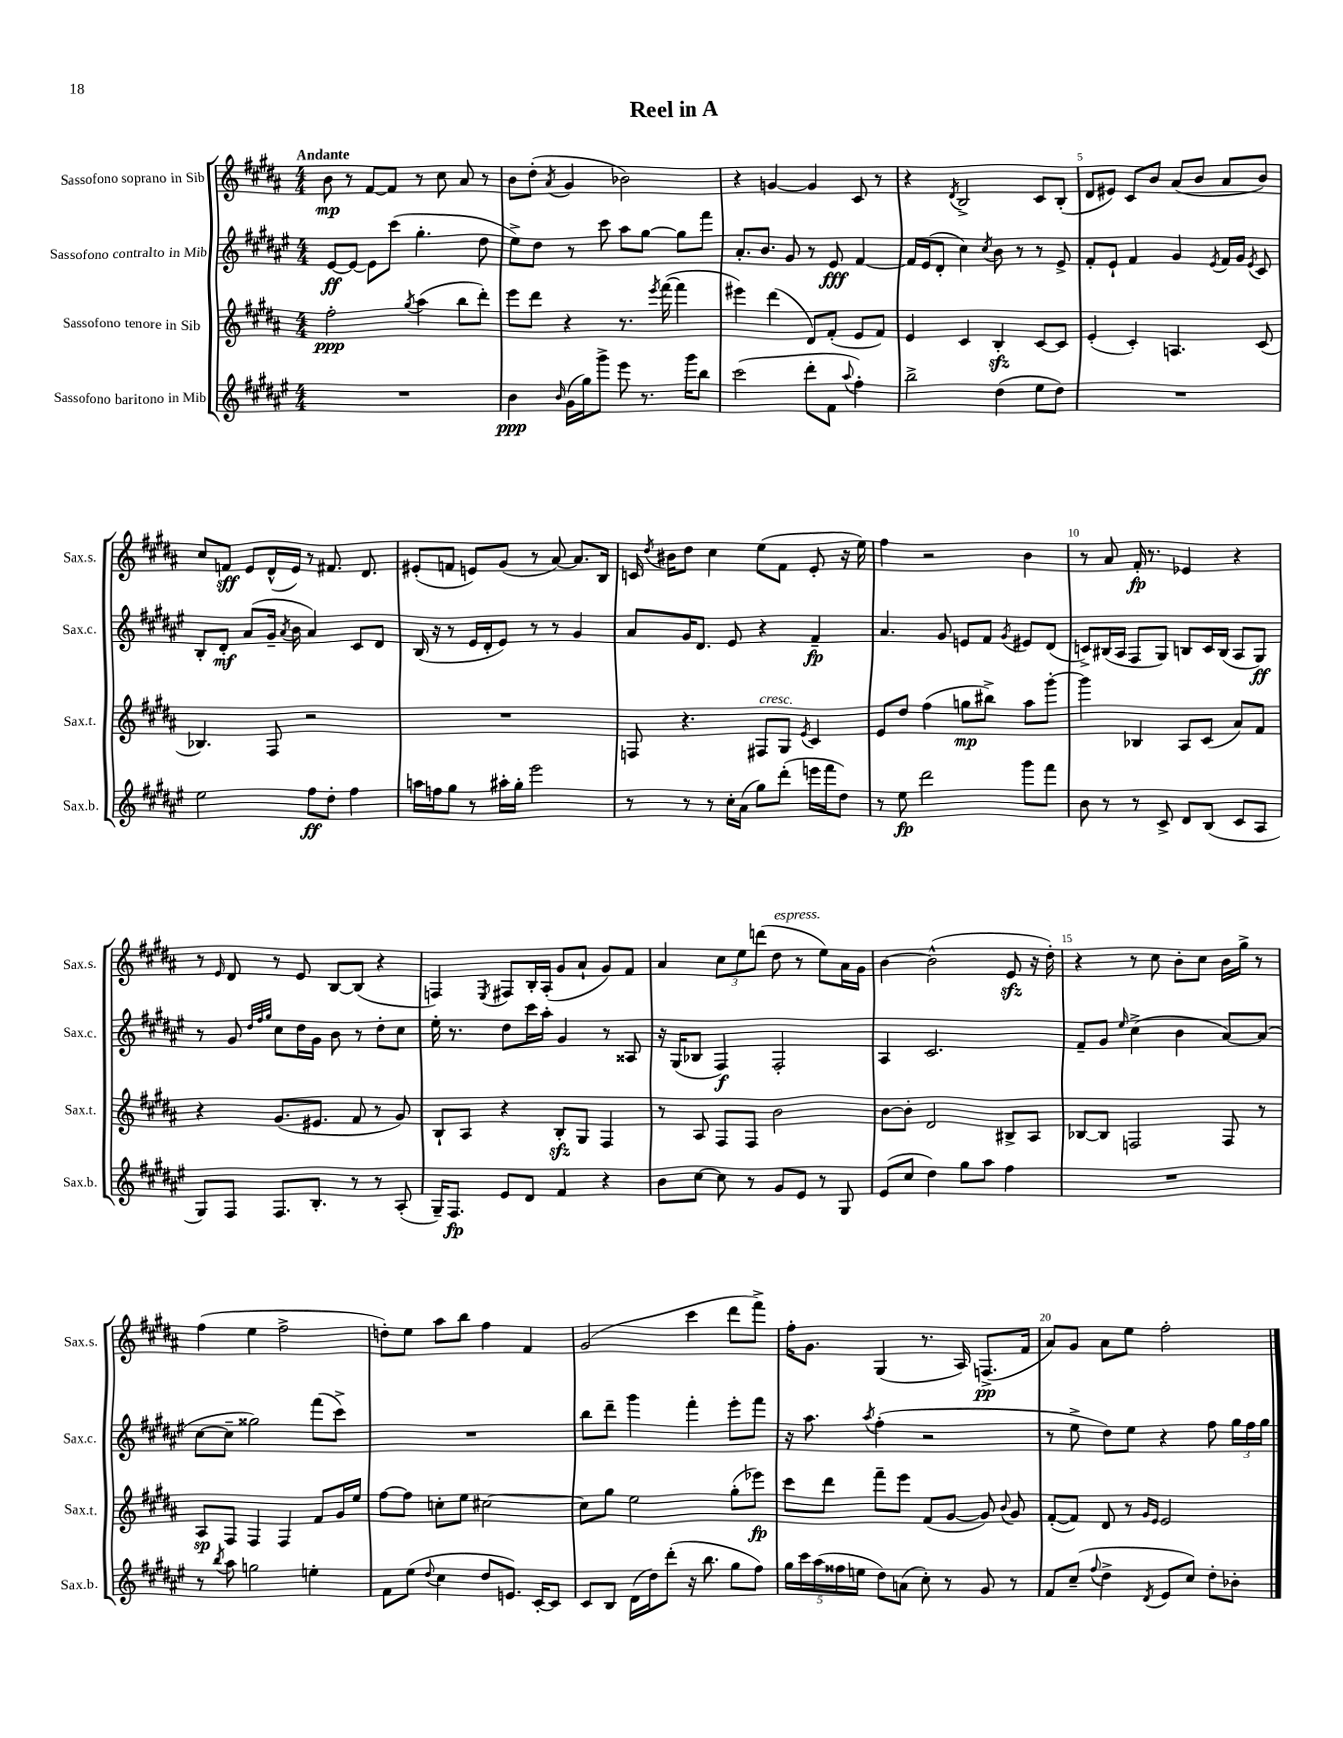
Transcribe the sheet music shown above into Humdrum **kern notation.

**kern	**dynam	**kern	**dynam	**kern	**dynam	**kern	**dynam
*part4	*part4	*part3	*part3	*part2	*part2	*part1	*part1
*staff4	*staff4	*staff3	*staff3	*staff2	*staff2	*staff1	*staff1
*I"Sassofono baritono in Mib	*	*I"Sassofono tenore in Sib	*	*I"Sassofono contralto in Mib	*	*I"Sassofono soprano in Sib	*
*I'Sax.b.	*	*I'Sax.t.	*	*I'Sax.c.	*	*I'Sax.s.	*
*clefG2	*	*clefG2	*	*clefG2	*	*clefG2	*
*k[f#c#g#d#a#e#]	*	*k[f#c#g#d#a#]	*	*k[f#c#g#d#a#e#]	*	*k[f#c#g#d#a#]	*
*M4/4	*	*M4/4	*	*M4/4	*	*M4/4	*
=1	=1	=1	=1	=1	=1	=1	=1
!	!	!	!	!	!	!LO:TX:a:B:t=Andante	!
1r	.	2ff#'\	ppp	[8e#/L	ff	8b\	mp
.	.	.	.	8e#/J_	.	8r	.
.	.	.	.	8e#\L]	.	[8f#/L	.
.	.	.	.	(8ccc#\J	.	8f#/J]	.
.	.	8qgg#/	.	.	.	.	.
.	.	(4aa#\	.	4.gg#'\	.	8r	.
.	.	.	.	.	.	8cc#\	.
.	.	8bb\L	.	.	.	8a#/	.
.	.	8ddd#'\J)	.	8dd#\	.	8r	.
=2	=2	=2	=2	=2	=2	=2	=2
4b\	ppp	8eee\L	.	8ee#^\L)	.	8b\L	.
.	.	8ddd#\J	.	8dd#\J	.	(8dd#'\J	.
16qqb/	.	.	.	.	.	8qa#/	.
(16g#\LL	.	4r	.	8r	.	4g#/	.
16gg#\J)	.	.	.	.	.	.	.
8ggg#^\J	.	.	.	8ccc#\	.	.	.
8eee#\	.	8.r	.	8aa#\L	.	2b-X\)	.
8.r	.	.	.	[8gg#\J	.	.	.
.	.	8qeee/	.	.	.	.	.
.	.	([16fff#\	.	.	.	.	.
.	.	4fff#\]	.	8gg#\L]	.	.	.
16ggg#\KL	.	.	.	.	.	.	.
8bb\J	.	.	.	8fff#\J	.	.	.
=3	=3	=3	=3	=3	=3	=3	=3
(2ccc#\	.	4eee#X\)	.	8.a#'/L	.	4r	.
.	.	.	.	8.b/J	.	.	.
.	.	(4ddd#\	.	.	.	[4gn/	.
.	.	.	.	8g#/	.	.	.
8ddd#'\L	.	8d#/L)	.	8r	.	4g/]	.
8f#\J	.	(8f#'/J	.	8e#/	fff	.	.
8qqaa#/	.	.	.	.	.	.	.
4ff#'\)	.	8e/L	.	[4f#/	.	8c#/	.
.	.	8f#/J)	.	.	.	8r	.
=4	=4	=4	=4	=4	=4	=4	=4
2bb^\	.	4e/	.	16f#/LL]	.	4r	.
.	.	.	.	(16e#/J	.	.	.
.	.	.	.	8d#'/J	.	.	.
.	.	.	.	.	.	8qd#/	.
.	.	4c#/	.	4cc#\)	.	2B^/	.
.	.	.	.	8qcc#/	.	.	.
(4dd#\	.	4Bzz'/	.	8b\	.	.	.
.	.	.	.	8r	.	.	.
8ee#\L	.	[8c#/L	.	8r	.	8c#/L	.
8dd#\J)	.	8c#/J]	.	8e#^/	.	(8B'/J	.
=5	=5	=5	=5	=5	=5	=5	=5
1r	.	(4e'/	.	8f#'/L	.	8d#/L	.
.	.	.	.	8e#`/J	.	8e#X/J)	.
.	.	4c#'/)	.	4f#/	.	8c#/L	.
.	.	.	.	.	.	8b/J	.
.	.	4.An/	.	4g#/	.	(8a#/L	.
.	.	.	.	.	.	8b/J	.
.	.	.	.	8qe#/	.	.	.
.	.	.	.	16f#/LL	.	8a#/L	.
.	.	.	.	16g#/JJ	.	.	.
.	.	.	.	8qe#/	.	.	.
.	.	(8c#/	.	8c#/	.	8b/J)	.
!!LO:LB:g=z
=6	=6	=6	=6	=6	=6	=6	=6
2ee#\	.	4.B-X/)	.	8B'/L	.	8cc#/L	.
.	.	.	.	8d#'/J	mf	8fn/J	sff
.	.	.	.	(8a#/L	.	8e/L	.
.	.	8F#/	.	16g#~/Jk	.	(16d#^^/L	.
.	.	.	.	8qa#/	.	.	.
.	.	.	.	16b\	.	16e/JJ)	.
8ff#\L	ff	2r	.	4a#/)	.	8r	.
8dd#'\J	.	.	.	.	.	8.f#X/	.
4ff#\	.	.	.	8c#/L	.	.	.
.	.	.	.	.	.	8.d#/	.
.	.	.	.	8d#/J	.	.	.
=7	=7	=7	=7	=7	=7	=7	=7
16aan\LL	.	1r	.	(16B/	.	(8e#X'/L	.
16ffn\J	.	.	.	16r	.	.	.
8gg#\J	.	.	.	8r	.	8fn/J	.
8r	.	.	.	16e#/LL	.	8en/L)	.
.	.	.	.	16d#'/J	.	.	.
16aa#X'\LL	.	.	.	8e#/J)	.	(8g#/J	.
16gg#'\JJ	.	.	.	.	.	.	.
2eee#\	.	.	.	8r	.	8r	.
.	.	.	.	8r	.	[8a#/)	.
.	.	.	.	4g#/	.	8.a#/L]	.
.	.	.	.	.	.	16B/Jk	.
=8	=8	=8	=8	=8	=8	=8	=8
8r	.	8Fn/	.	8a#/L	.	16cn/	.
.	.	.	.	.	.	8qdd#/	.
.	.	.	.	.	.	16b#X\KL	.
8r	.	4.r	.	16g#/K	.	8dd#\J	.
.	.	.	.	8.d#/J	.	.	.
8r	.	.	.	.	.	4cc#\	.
16cc#'\LL	.	.	.	8e#/	.	.	.
(16a#\JJ	.	.	.	.	.	.	.
!	!	!LO:TX:a:i:t=cresc.	!	!	!	!	!
8gg#\L)	.	8F#X/L	.	4r	.	(8ee\L	.
(8ddd#'\J	.	8G#/J	.	.	.	8f#\J	.
.	.	8qe/	.	.	.	.	.
16eeen\LL	.	4c#/	.	4f#~/	fp	8e'/	.
16fff#\J	.	.	.	.	.	.	.
8dd#\J)	.	.	.	.	.	16r	.
.	.	.	.	.	.	16ee\)	.
=9	=9	=9	=9	=9	=9	=9	=9
8r	.	8e/L	.	4.a#/	.	4ff#\	.
8ee#\	fp	8dd#/J	.	.	.	.	.
2ddd#\	.	(4ff#\	.	.	.	2r	.
.	.	.	.	8g#/	.	.	.
.	.	8ggn\L	mp	8en/L	.	.	.
.	.	8bb#X^\J)	.	8f#/J	.	.	.
.	.	.	.	8qg#/	.	.	.
8ggg#\L	.	8aa#\L	.	8e#X/L	.	4b\	.
8fff#\J	.	[8ggg#'\J	.	(8d#/J	.	.	.
=10	=10	=10	=10	=10	=10	=10	=10
8b\	.	4ggg#\]	.	8cn^/L)	.	8r	.
8r	.	.	.	(16B#X/L	.	8a#/	.
.	.	.	.	16A#/JJ	.	.	.
8r	.	4B-X/	.	8F#/L	.	16f#'/	fp
.	.	.	.	.	.	8.r	.
8c#^/	.	.	.	8G#/J)	.	.	.
8d#/L	.	8A#/L	.	8Bn/L	.	4e-X/	.
(8B/J	.	(8c#/J	.	16c/L	.	.	.
.	.	.	.	(16B/JJ	.	.	.
8c#/L	.	8a#/L)	.	8A#/L	.	4r	.
8A#/J	.	8f#/J	.	8G#/J)	ff	.	.
!!LO:LB:g=z
=11	=11	=11	=11	=11	=11	=11	=11
8G#/L)	.	4r	.	8r	.	8r	.
.	.	.	.	.	.	16qqe/	.
8F#/J	.	.	.	8g#/	.	8d#/	.
.	.	.	.	32qqdd#/LLL	.	.	.
.	.	.	.	32qqff#/	.	.	.
.	.	.	.	32qqgg#/JJJ	.	.	.
8.F#/L	.	(8.g#/L	.	8cc#\L	.	8r	.
.	.	.	.	16dd#\L	.	8e/	.
8.B'/J	.	8.e#X/J	.	16g#\JJ	.	.	.
.	.	.	.	8b\	.	[8B/L	.
8r	.	8f#/	.	8r	.	(8B/J]	.
8r	.	8r	.	8dd#'\L	.	4r	.
(8A#'/	.	8g#/)	.	8cc#\J	.	.	.
=12	=12	=12	=12	=12	=12	=12	=12
16G#~/KL)	.	8B`/L	.	16ee#'\	.	4Fn/)	.
8.F#/J	fp	.	.	8.r	.	.	.
.	.	8A#/J	.	.	.	.	.
.	.	.	.	.	.	8qE/	.
8e#/L	.	4r	.	8dd#\L	.	8F#X/L	.
8d#/J	.	.	.	16ccc#\L	.	16B'/L	.
.	.	.	.	16aa#'\JJ	.	(16A#'/JJ	.
4f#/	.	8Bzz'/L	.	4g#/	.	8g#/L	.
.	.	8G#/J	.	.	.	8a#`/J	.
4r	.	4F#/	.	8r	.	8g#/L)	.
.	.	.	.	8A##X/	.	8f#/J	.
=13	=13	=13	=13	=13	=13	=13	=13
8b\L	.	8r	.	16r	.	4a#/	.
.	.	.	.	(16G#/KL	.	.	.
[8cc#\J	.	8A#/	.	8B-X/J	.	.	.
8cc#\]	.	8F#/L	.	4F#/)	f	12cc#\L	.
.	.	.	.	.	.	12ee\	.
8r	.	8F#/J	.	.	.	.	.
.	.	.	.	.	.	(12dddn\J	.
!	!	!	!	!	!	!LO:TX:a:i:t=espress.	!
8g#/L	.	2b\	.	2F#'/	.	8dd#\	.
8e#/J	.	.	.	.	.	8r	.
8r	.	.	.	.	.	8ee\L)	.
8G#/	.	.	.	.	.	16a#\L	.
.	.	.	.	.	.	16g#\JJ	.
=14	=14	=14	=14	=14	=14	=14	=14
(8e#/L	.	[8b\L	.	4A#/	.	[4b\	.
8cc#/J	.	8b'\J]	.	.	.	.	.
4dd#\)	.	2d#/	.	2.c#/	.	(2b^^\]	.
8gg#\L	.	.	.	.	.	.	.
8aa#\J	.	.	.	.	.	.	.
4ff#\	.	8B#X^/L	.	.	.	8ezz/	.
.	.	8A#/J	.	.	.	16r	.
.	.	.	.	.	.	16dd#'\)	.
=15	=15	=15	=15	=15	=15	=15	=15
1r	.	[8B-X/L	.	8f#~/L	.	4r	.
.	.	8B-/J]	.	8g#/J	.	.	.
.	.	.	.	16qqee#/	.	.	.
.	.	2Fn/	.	(4cc#^\	.	8r	.
.	.	.	.	.	.	8cc#\	.
.	.	.	.	4b\	.	8b'\L	.
.	.	.	.	.	.	8cc#\J	.
.	.	8F/	.	[8a#/L)	.	16b\LL	.
.	.	.	.	.	.	16gg#^\JJ	.
.	.	8r	.	(8a#/J]	.	8r	.
!!LO:LB:g=z
=16	=16	=16	=16	=16	=16	=16	=16
8r	.	8A#/L	sp	[8cc#\L	.	(4ff#\	.
8qbb/	.	.	.	.	.	.	.
8aa#\	.	8F#/J	.	8cc#~\J]	.	.	.
2ggn\	.	4F#/	.	2gg##X\)	.	4ee\	.
.	.	4F#/	.	.	.	2ff#^\	.
4een'\	.	8f#/L	.	(8fff#\L	.	.	.
.	.	16g#/L	.	8ccc#^\J)	.	.	.
.	.	16ee/JJ	.	.	.	.	.
=17	=17	=17	=17	=17	=17	=17	=17
8f#\L	.	[8ff#\L	.	1r	.	8ddn'\L)	.
(8ee#\J	.	8ff#\J]	.	.	.	8ee\J	.
8qqdd#/	.	.	.	.	.	.	.
4cc#\	.	8ccn'\L	.	.	.	8aa#\L	.
.	.	8ee\J	.	.	.	8bb\J	.
8dd#/L	.	[2cc#X\	.	.	.	4ff#\	.
8.en/J)	.	.	.	.	.	.	.
.	.	.	.	.	.	4f#/	.
[16c#'/KL	.	.	.	.	.	.	.
8c#/J]	.	.	.	.	.	.	.
=18	=18	=18	=18	=18	=18	=18	=18
8c#/L	.	8cc#\L]	.	8bb\L	.	(2g#/	.
8B/J	.	8gg#\J	.	8ddd#~\J	.	.	.
(16d#\LL	.	2ee\	.	4ggg#\	.	.	.
16dd#\J)	.	.	.	.	.	.	.
(8ddd#'\J	.	.	.	.	.	.	.
16r	.	.	.	4fff#'\	.	4ccc#\	.
8.bb\	.	.	.	.	.	.	.
8gg#\L	.	(8gg#'\L	.	8eee#'\L	.	8ddd#\L	.
8ff#\J)	.	8eee-X\J)	fp	8fff#\J	.	8fff#^\J)	.
=19	=19	=19	=19	=19	=19	=19	=19
20gg#\LL	.	8ccc#\L	.	16r	.	16ff#'\KL	.
20ccc#\	.	.	.	.	.	.	.
.	.	.	.	8.aa#\	.	8.g#\J	.
(20aa#\	.	.	.	.	.	.	.
.	.	8ddd#\J	.	.	.	.	.
20ff##X\	.	.	.	.	.	.	.
20een\JJ	.	.	.	.	.	.	.
.	.	.	.	8qaa#/	.	.	.
8dd#\L)	.	8fff#~\L	.	(4ff#'\	.	(4G#/	.
(8an\J	.	8eee\J	.	.	.	.	.
8cc#'\)	.	(8f#/L	.	2r	.	8.r	.
8r	.	[8g#/J	.	.	.	.	.
.	.	.	.	.	.	16A#/)	.
8g#/	.	8g#/])	.	.	.	(8.Fn^/L	pp
.	.	8qqb/	.	.	.	.	.
8r	.	8g#/	.	.	.	.	.
.	.	.	.	.	.	16f#/Jk	.
=20	=20	=20	=20	=20	=20	=20	=20
8f#/L	.	([8f#'/L	.	8r	.	8a#/L)	.
(8cc#~/J	.	8f#/J])	.	8ee#^\	.	8g#/J	.
8qqff#/	.	.	.	.	.	.	.
4dd#^\	.	8d#/	.	8dd#\L)	.	8a#\L	.
.	.	8r	.	8ee#\J	.	8ee\J	.
.	.	16qqg#/LL	.	.	.	.	.
8qd#/	.	16qqe/JJ	.	.	.	.	.
8e#/L	.	2e/	.	4r	.	2ff#'\	.
8cc#/J)	.	.	.	.	.	.	.
8dd#'\L	.	.	.	8ff#\	.	.	.
8b-X'\J	.	.	.	24gg#\LL	.	.	.
.	.	.	.	24ff#\	.	.	.
.	.	.	.	24gg#\JJ	.	.	.
==	==	==	==	==	==	==	==
*-	*-	*-	*-	*-	*-	*-	*-
